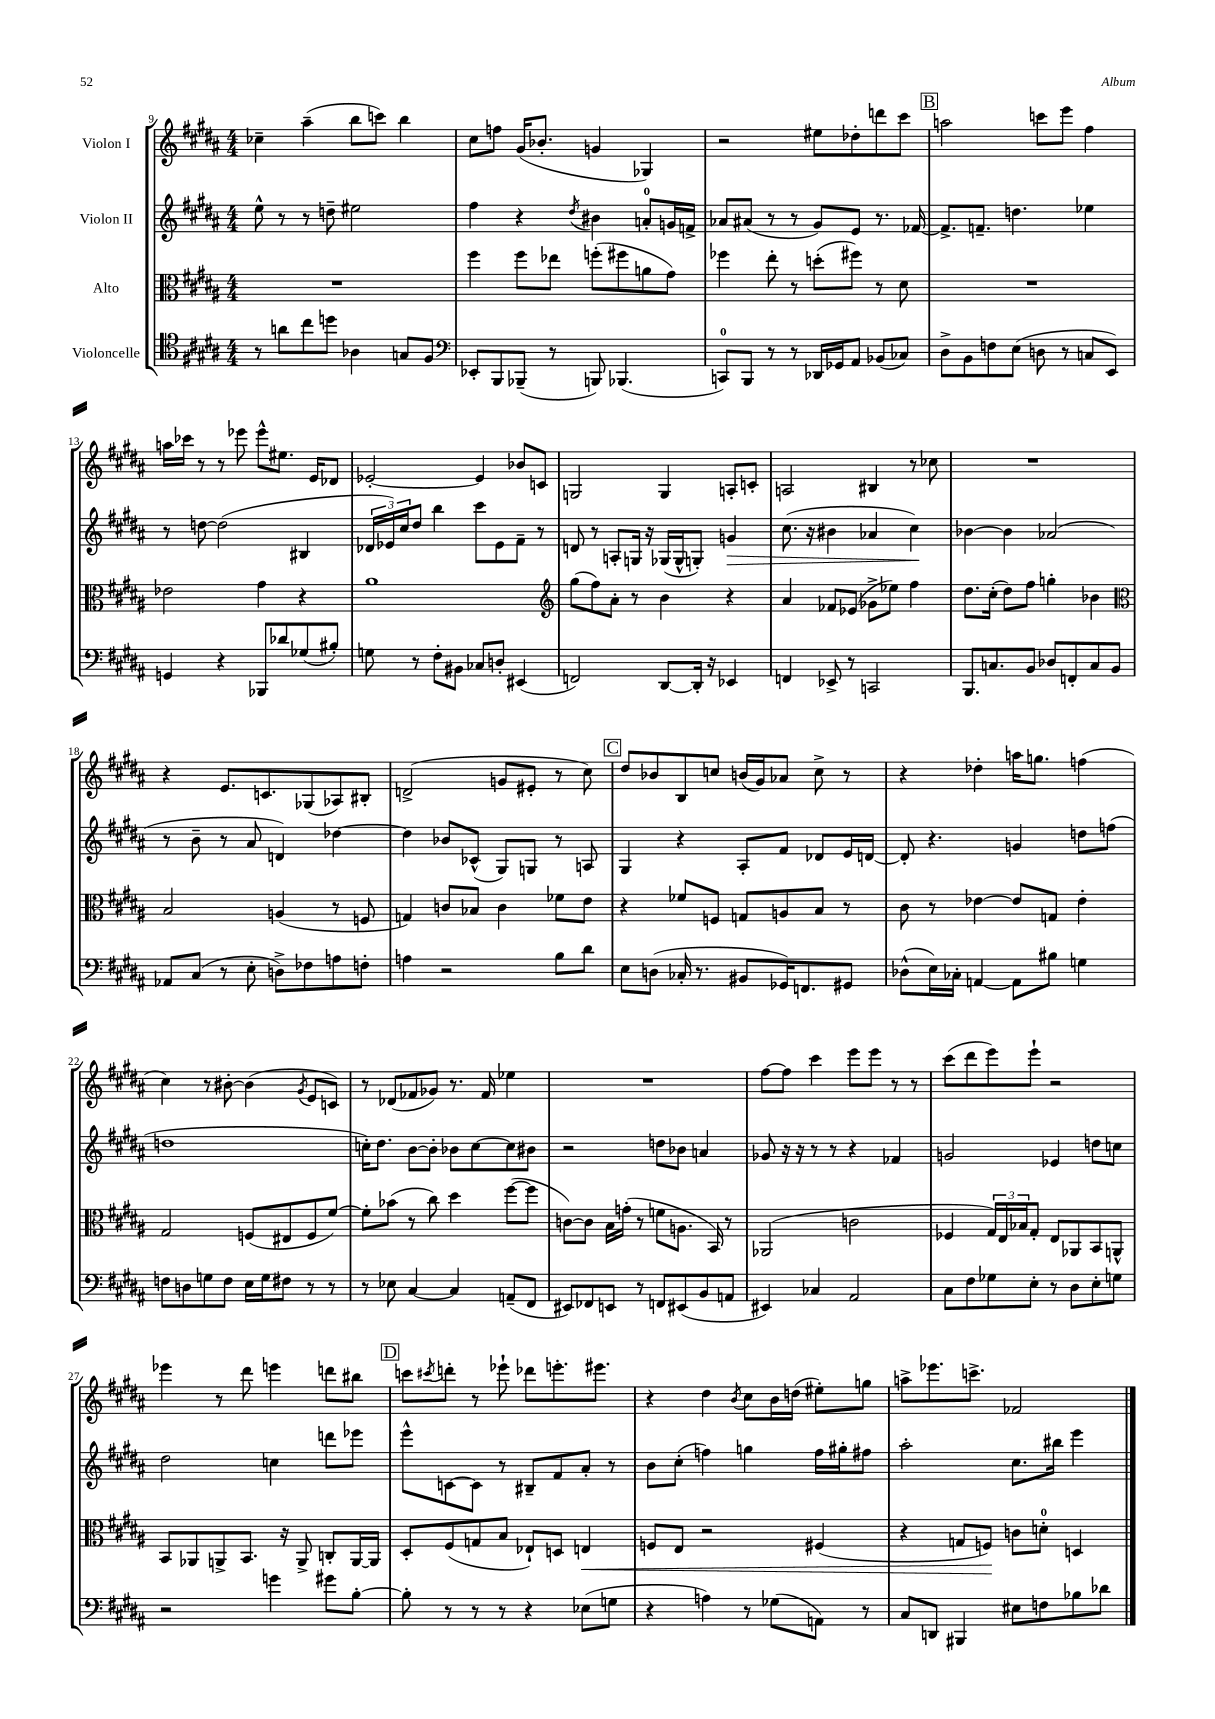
<<
\new StaffGroup <<
\new Staff = "s0" \with { instrumentName = "Violon I" } {
    \clef treble \key b \major \numericTimeSignature \time 4/4
    ces''4-- ais''4--( b''8 c'''8) b''4 |
    cis''8 f''8 gis'16( bes'8.-. g'4 ges4) |
    r2 eis''8 des''8-. d'''8 cis'''8 |
    \mark \markup { \box "B" } a''2 c'''8 e'''8 fis''4 |
    a''16 ces'''16 r8 r8 ees'''8 ees'''8-^ eis''8. e'16 des'8 |
    ees'2~-. ees'4 bes'8 c'8 |
    g2 g4 a8-. c'8-. |
    a2 bis4 r8 ces''8 |
    R1 |
    r4 e'8. c'8. ges8( aes8) bis8-. |
    d'2->( g'8 eis'8-. r8 cis''8) |
    \mark \markup { \box "C" } dis''8 bes'8 b8 c''8 b'16( gis'16) aes'8 c''8-> r8 |
    r4 des''4-. a''16 g''8. f''4( |
    cis''4) r8 bis'8~-. bis'4( \acciaccatura { gis'8 } e'8 c'8) |
    r8 des'8( fes'8 ges'8) r8. fes'16 ees''4 |
    R1 |
    fis''8~ fis''8 cis'''4 e'''8 e'''8 r8 r8 |
    cis'''8( dis'''8 e'''8) e'''8-! r2 |
    ees'''4 r8 dis'''8 e'''4 d'''8 bis''8 |
    \mark \markup { \box "D" } c'''8 \acciaccatura { cis'''8 } d'''8-. r8 ees'''8-! des'''8 e'''8.-. eis'''8. |
    r4 dis''4 \acciaccatura { b'8 } cis''8 b'16 d''16( eis''8-.) g''8 |
    a''8-> ees'''8. c'''8.-> fes'2 \bar "|." |
}
\new Staff = "s1" \with { instrumentName = "Violon II" } {
    \clef treble \key b \major \numericTimeSignature \time 4/4
    e''8-^ r8 r8 d''8-- eis''2 |
    fis''4 r4 \acciaccatura { dis''8 } bis'4 a'8-0-. g'16 f'16-> |
    aes'8 ais'8( r8 r8 gis'8) e'8 r8. fes'16~ |
    \mark \markup { \box "B" } fes'8.-> f'8.-- d''4. ees''4 |
    r8 d''8~ d''2( bis4 |
    \tuplet 3/2 { des'16 ees'16) cis''16 } dis''8 b''4 cis'''8 ees'8 fis'8-- r8 |
    d'8 r8 a8-. g16 r16 ges16( ges16-^ g8-.) g'4\> |
    cis''8.( r16 bis'4 aes'4 cis''4\!) |
    bes'4~ bes'4 aes'2( |
    r8 b'8-- r8 ais'8 d'4) des''4~ |
    des''4 bes'8 ces'8-^( gis8) g8 r8 a8 |
    \mark \markup { \box "C" } gis4 r4 ais8-. fis'8 des'8 e'16 d'16~ |
    d'8-. r4. g'4 d''8 f''8( |
    d''1 |
    c''16-.) dis''8. b'8~ b'8-. bes'8 c''8~ c''8 bis'8 |
    r2 d''8 bes'8 a'4 |
    ges'8 r16 r16 r8 r8 r4 fes'4 |
    g'2 ees'4 d''8 c''8 |
    dis''2 c''4 d'''8 ees'''8 |
    \mark \markup { \box "D" } e'''8-^ c'8~ c'8 r8 bis8-- fis'8 ais'8-. r8 |
    b'8 cis''8-.( f''4) g''4 f''16 gis''16-. fis''8 |
    ais''2-. cis''8. bis''16 e'''4 \bar "|." |
}
\new Staff = "s2" \with { instrumentName = "Alto" } {
    \clef alto \key b \major \numericTimeSignature \time 4/4
    R1 |
    fis''4 fis''8 ees''8 f''8-.( fis''8 a'8 gis'8) |
    fes''4 e''8-. r8 d''8-.( fis''8) r8 dis'8 |
    \mark \markup { \box "B" } R1 |
    ees'2 gis'4 r4 |
    ais'1 |
    \clef treble gis''8( fis''8) ais'8-. r8 b'4 r4 |
    ais'4 fes'8 ees'8( ges'8-> ees''8) fis''4 |
    dis''8. cis''16-.( dis''8) fis''8 g''4-. bes'4 |
    \clef alto b2 a4( r8 f8 |
    g4) c'8 bes8 c'4 fes'8 e'8 |
    \mark \markup { \box "C" } r4 fes'8 f8 g8 a8 b8 r8 |
    cis'8 r8 ees'4~ ees'8 g8 ees'4-. |
    gis2 f8( eis8 f8 fis'8~) |
    fis'8-. bes'8( r8 cis''8) dis''4 fis''8~( fis''8 |
    c'8~) c'8 b16 g'16-.( r8 f'8 a8. b,16) r8 |
    aes,2( c'2 |
    fes4 \tuplet 3/2 { gis16) e16 bes16 } gis8-. e8 aes,8 b,8 a,8-^ |
    b,8 aes,8 a,8-> b,8. r16 a,8-> c8-. a,16~ a,16 |
    \mark \markup { \box "D" } dis8-. fis8( g8 b8 ees8-!) d8 e4\< |
    f8 e8 r2 fis4( |
    r4 g8 f8\!) c'8 d'8-0-. d4 \bar "|." |
}
\new Staff = "s3" \with { instrumentName = "Violoncelle" } {
    \clef tenor \key b \major \numericTimeSignature \time 4/4
    r8 a'8 cis''8 d''8 aes4 g8 fis8 |
    \clef bass ees,8-. b,,8 bes,,8--( r8 b,,8) bes,,4.( |
    c,8-0) b,,8 r8 r8 des,16 ges,16 ais,8 bes,8( ces8) |
    \mark \markup { \box "B" } dis8-> b,8 f8 e8( d8 r8 c8 e,8) |
    g,4 r4 bes,,8 des'8 ges8( bis8-.) |
    g8 r8 fis8-. bis,8 ces8 d8-. eis,4( |
    f,2) dis,8~ dis,16-. r16 ees,4 |
    f,4 ees,8-> r8 c,2 |
    b,,8. c8. b,8 des8 f,8-. c8 b,8 |
    aes,8 cis8( r8 e8-. d8->) fes8 a8 f8-. |
    a4 r2 b8 dis'8 |
    \mark \markup { \box "C" } e8 d8( ces16-. r8. bis,8 ges,16) f,8. gis,8 |
    des8-^( e16) ces16-. a,4~ a,8 bis8 g4 |
    f8 d8 g8 f8 e16 g16 fis8 r8 r8 |
    r8 ees8 cis4~ cis4 a,8--( fis,8 |
    eis,8) fes,8 e,8 r8 f,8 eis,8( b,8 a,8 |
    eis,4) ces4 ais,2 |
    cis8 fis8 ges8 e8-. r8 dis8 e8-. g8 |
    r2 g'4 gis'8 b8~-. |
    \mark \markup { \box "D" } b8-. r8 r8 r8 r4 ees8( g8 |
    r4 a4) r8 ges8( a,8) r8 |
    cis8 d,8 bis,,4 eis8 f8 bes8 des'8 \bar "|." |
}
>>
>>
\layout { \context { \Score currentBarNumber = #9 } }
